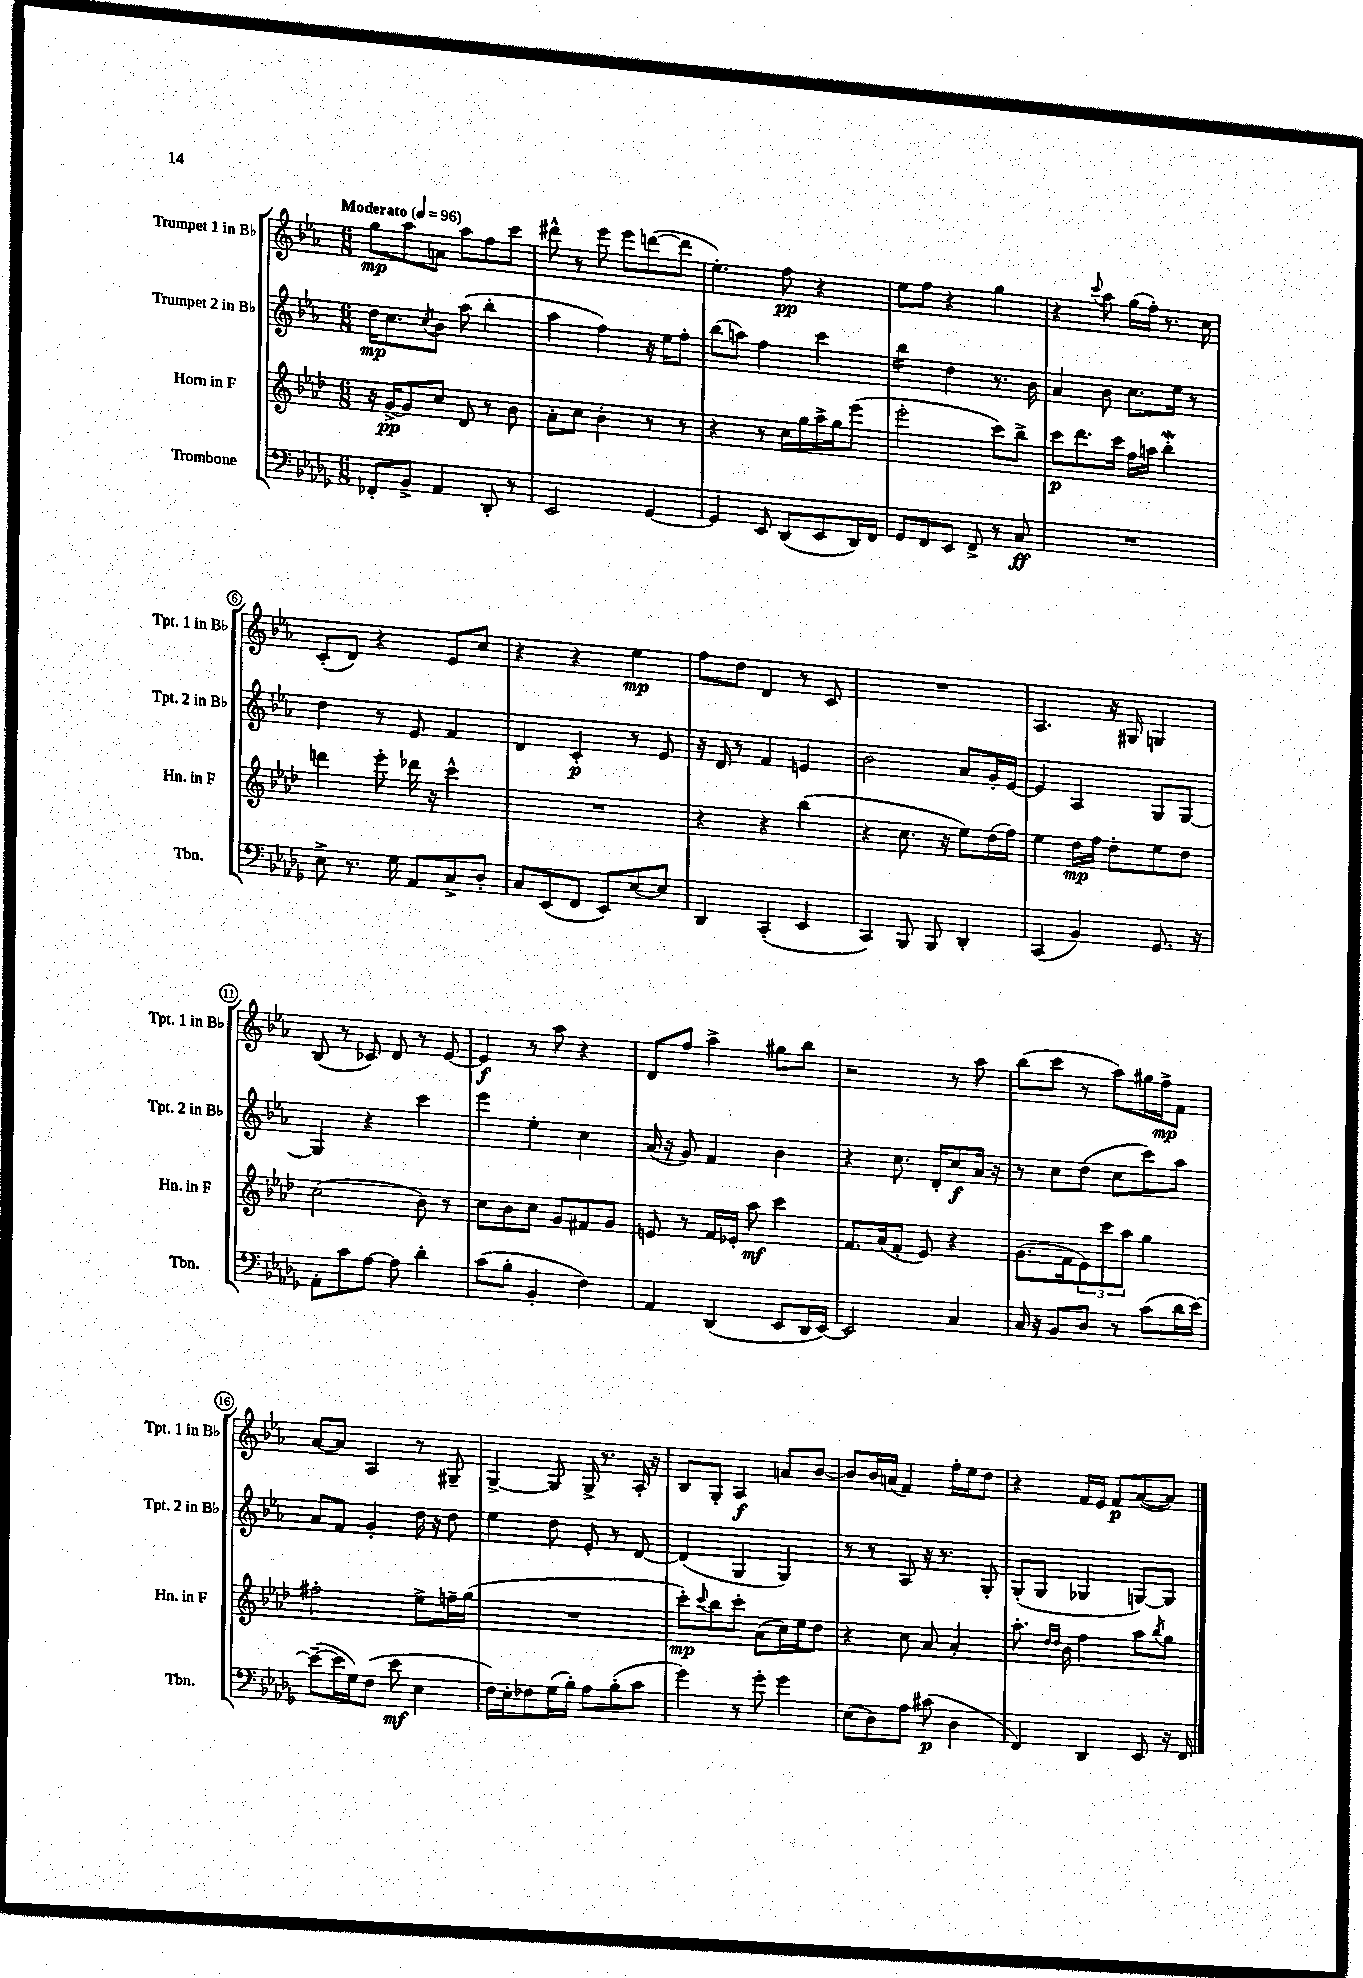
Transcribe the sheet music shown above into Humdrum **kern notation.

**kern	**kern	**kern	**kern
*staff4	*staff3	*staff2	*staff1
*clefF4	*clefG2	*clefG2	*clefG2
*k[b-e-a-d-g-]	*k[b-e-a-d-]	*k[b-e-a-]	*k[b-e-a-]
*M6/8	*M6/8	*M6/8	*M6/8
*MM96	*MM96	*MM96	*MM96
8FF-'	16r	16dd	8gg
.	[16g^	8.cc	.
8BB-^	8g]	.	8aa-
.	.	8qcc	.
4AA-	8cc	8b-	8a
.	8d-	(8aa-	8aa-
8DD-'	8r	4bb-'	8ff
8r	8b-	.	8ccc
=	=	=	=
2EE-	8a-'	4aa-	8ddd#^^
.	8cc	.	8r
.	4b-'	4ff)	8eee-
.	.	.	8eee-
[4GG-	8r	16r	([8ddd
.	.	16ee-	.
.	8r	8ff'	8ddd]
=	=	=	=
4GG-]	4r	(8bb-	4.ee-')
.	.	8aa)	.
8EE-	8r	4ff	.
(8DD-	16cc	.	8ff
.	16gg	.	.
8EE-	16aa-^	4ccc	4r
.	16gg	.	.
16DD-)	(8eee-	.	.
16FF	.	.	.
=	=	=	=
8GG-	2eee-'	4bb-	8ee-
8FF	.	.	8ff
8EE-	.	4dd	4r
8FF^	.	.	.
8r	8ccc)	8.r	4gg
8C	8bb-^	.	.
.	.	16b-	.
=	=	=	=
2.r	8ccc	4a-	4r
.	8.ddd-	.	.
.	.	.	8qqccc
.	.	8b-	8aa-
.	16ccc	.	.
.	16ff	8.cc	(16gg
.	16aa	.	16ff')
.	4bb-'	.	8.r
.	.	16ee-	.
.	.	8r	.
.	.	.	16cc
=	=	=	=
8E-^	4ddd	4dd	(8c'
8.r	.	.	8d)
.	8eee-'	8r	4r
16G-	.	.	.
8AA-	16ddd-	8e-	.
.	16r	.	.
8C^	4ccc^^	4f	8e-
8D-'	.	.	8cc
=	=	=	=
8C	2.r	4d	4r
(8EE-	.	.	.
8FF	.	4c'	4r
8EE-)	.	.	.
[8E-	.	8r	4ee-
8E-]	.	8e-	.
=	=	=	=
4DD-	4r	16r	8ff
.	.	16d	.
.	.	8r	8dd
(4CC'	4r	4f	4d
4EE-	(4bb-	4e	8r
.	.	.	8c
=	=	=	=
4CC)	4r	2b-	2.r
8BBB-	8.cc	.	.
8BBB-	.	.	.
.	16r	.	.
4DD-'	8ee-)	8a-	.
.	(16dd-	16g'	.
.	16ff)	[16e-	.
=	=	=	=
(4CC	4ee-	4e-]	4.A-
4BB-)	16dd-	4A-	.
.	16ff	.	.
.	8dd-'	.	16r
.	.	.	16G#
8.GG-	8ee-	8G	4G
.	8dd-	[8G	.
16r	.	.	.
=	=	=	=
8AA-'	(2cc	4G]	(8B-
8c	.	.	8r
[8A-	.	4r	8c-)
8A-]	.	.	8d
4d-'	8b-)	4ccc	8r
.	8r	.	[8e-
=	=	=	=
(8c	8cc	4eee-	4e-]
8B-'	8b-	.	.
4BB-'	8cc	4ee-'	8r
.	8g	.	8aa-
4F)	8f#	4cc	4r
.	8g	.	.
=	=	=	=
4AA-	8e	(16a-	8d
.	.	16r	.
.	8r	8g)	8ff
(4DD-	16f	4f	4aa-^
.	16e-'	.	.
.	8aa-	.	.
8EE-	4ccc	4b-	8gg#
16DD-	.	.	8bb-
[16EE-)	.	.	.
=	=	=	=
2EE-]	8.f	4r	2r
.	(16a-	.	.
.	8f'	8.cc	.
.	8e-)	.	.
.	.	16d'	.
4C	4r	8cc	8r
.	.	16a-	8aa-
.	.	16r	.
=	=	=	=
16C	(8.g	8r	(8bb-
16r	.	.	.
8BB-	.	8cc	8ccc
.	16f	.	.
8D-	12e-)	(8dd	8r
.	12ccc	.	.
8r	.	8cc	8aa-)
.	12aa-	.	.
(8c	4gg	8ccc)	16gg#
.	.	.	16ff^
16d-	.	8aa-	8f
[16e-)	.	.	.
=	=	=	=
(8e-~_	2ff#'	8a-	[8a-
16e-]	.	8f	8a-]
16G-)	.	.	.
(8F	.	4g'	4A-
8e-	.	.	.
4E-	8ee-^	16dd	8r
.	.	16r	.
.	16ff~	8dd	8G#~
.	(16gg	.	.
=	=	=	=
16F)	2.r	4ee-	[4G^
16E-'	.	.	.
8F-	.	.	.
(16G-	.	8dd	8G]
16B-')	.	.	.
8A-	.	8e-'	16G^
.	.	.	8.r
(8B-'	.	8r	.
8c	.	[8d	16A-'
.	.	.	16r
=	=	=	=
4g-)	8ccc')	(4d]	8B-
.	8qqccc	.	.
.	8bb-	.	8G'
8r	8ccc'	4G	4A-
8g-'	(8a-	.	.
4g-	16cc)	4G)	8a
.	16ee-	.	.
.	8dd-	.	[8b-
=	=	=	=
(8E-	4r	8r	8b-]
8D-)	.	8r	16b-
.	.	.	(16a
8A-	8cc	8A-	4f)
(8c#	8a-	16r	.
.	.	8.r	.
4D-	4a-'	.	16ff'
.	.	.	16ee-
.	.	8G'	8dd
=	=	=	=
4FF)	8.aa-'	(8G'	4r
.	.	8G	.
.	16qqdd-	.	.
.	16qqdd-	.	.
.	16b-	.	.
4DD-	4ff	4G-	16f
.	.	.	16e-
.	.	.	8f
8EE-	8aa-	[8G)	([8a-
.	8qbb-	.	.
16r	8gg	8G]	8a-])
16FF	.	.	.
==	==	==	==
*-	*-	*-	*-
